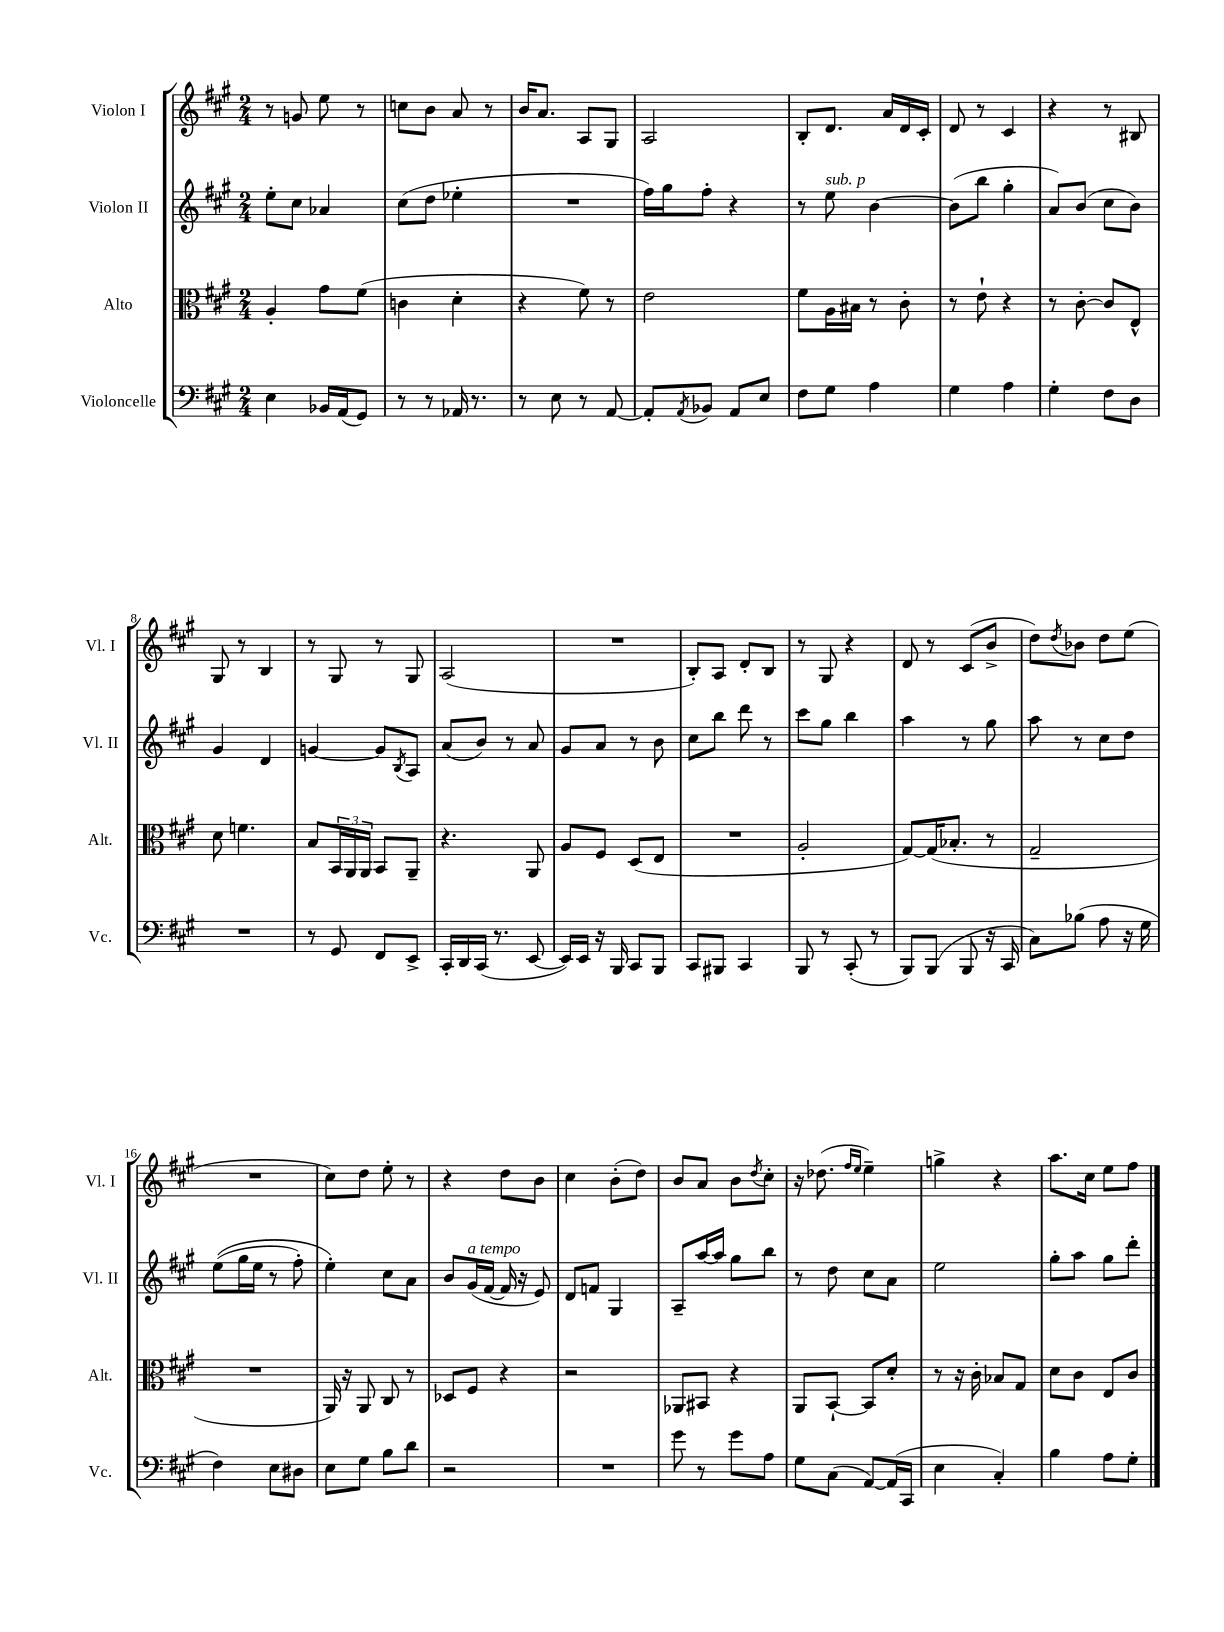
<<
\new StaffGroup <<
\new Staff = "s0" \with { instrumentName = "Violon I" shortInstrumentName = "Vl. I" } {
    \clef treble \key a \major \numericTimeSignature \time 2/4
    r8 g'8 e''8 r8 |
    c''8 b'8 a'8 r8 |
    b'16 a'8. a8 gis8 |
    a2 |
    b8-. d'8. a'16 d'16 cis'16-. |
    d'8 r8 cis'4 |
    r4 r8 bis8 |
    gis8 r8 b4 |
    r8 gis8 r8 gis8 |
    a2( |
    R2 |
    b8-.) a8 d'8-. b8 |
    r8 gis8 r4 |
    d'8 r8 cis'8( b'8-> |
    d''8) \acciaccatura { d''8 } bes'8 d''8 e''8( |
    R2 |
    cis''8) d''8 e''8-. r8 |
    r4 d''8 b'8 |
    cis''4 b'8-.( d''8) |
    b'8 a'8 b'8 \acciaccatura { d''8 } cis''8-. |
    r16 des''8.( \grace { fis''16 e''16 } e''4--) |
    g''4-> r4 |
    a''8. cis''16 e''8 fis''8 \bar "|." |
}
\new Staff = "s1" \with { instrumentName = "Violon II" shortInstrumentName = "Vl. II" } {
    \clef treble \key a \major \numericTimeSignature \time 2/4
    e''8-. cis''8 aes'4 |
    cis''8( d''8 ees''4-. |
    R2 |
    fis''16) gis''16 fis''8-. r4 |
    r8 e''8^\markup { \italic "sub. p" } b'4~ |
    b'8( b''8 gis''4-. |
    a'8) b'8( cis''8 b'8) |
    gis'4 d'4 |
    g'4~ g'8 \acciaccatura { b8 } a8 |
    a'8( b'8) r8 a'8 |
    gis'8 a'8 r8 b'8 |
    cis''8 b''8 d'''8 r8 |
    cis'''8 gis''8 b''4 |
    a''4 r8 gis''8 |
    a''8 r8 cis''8 d''8 |
    e''8(\( gis''16 e''16 r8 fis''8-.) |
    e''4-.\) cis''8 a'8 |
    b'8 gis'16^\markup { \italic "a tempo" }( fis'16~ fis'16 r16 e'8) |
    d'8 f'8 gis4 |
    a8-- a''16~ a''16 gis''8 b''8 |
    r8 d''8 cis''8 a'8 |
    e''2 |
    gis''8-. a''8 gis''8 d'''8-. \bar "|." |
}
\new Staff = "s2" \with { instrumentName = "Alto" shortInstrumentName = "Alt." } {
    \clef alto \key a \major \numericTimeSignature \time 2/4
    a4-. gis'8 fis'8( |
    c'4 d'4-. |
    r4 fis'8) r8 |
    e'2 |
    fis'8 a16 bis16 r8 cis'8-. |
    r8 e'8-! r4 |
    r8 cis'8~-. cis'8 e8-^ |
    d'8 f'4. |
    b8 \tuplet 3/2 { b,16 a,16 a,16 } b,8 a,8-- |
    r4. a,8 |
    a8 fis8 d8( e8 |
    R2 |
    a2-. |
    gis8~) gis16( bes8.-. r8 |
    gis2-- |
    R2 |
    a,16) r16 a,8 cis8 r8 |
    des8 fis8 r4 |
    r2 |
    aes,8 bis,8 r4 |
    a,8 b,8~-! b,8 d'8-. |
    r8 r16 cis'16-. bes8 gis8 |
    d'8 cis'8 e8 cis'8 \bar "|." |
}
\new Staff = "s3" \with { instrumentName = "Violoncelle" shortInstrumentName = "Vc." } {
    \clef bass \key a \major \numericTimeSignature \time 2/4
    e4 bes,16 a,16( gis,8) |
    r8 r8 aes,16 r8. |
    r8 e8 r8 a,8~ |
    a,8-. \acciaccatura { a,8 } bes,8 a,8 e8 |
    fis8 gis8 a4 |
    gis4 a4 |
    gis4-. fis8 d8 |
    R2 |
    r8 gis,8 fis,8 e,8-> |
    cis,16-. d,16 cis,16( r8. e,8~ |
    e,16) e,16 r16 b,,16 cis,8 b,,8 |
    cis,8 bis,,8 cis,4 |
    b,,8 r8 cis,8-.( r8 |
    b,,8) b,,8( b,,8 r16 cis,16 |
    cis8) bes8( a8 r16 gis16 |
    fis4) e8 dis8 |
    e8 gis8 b8 d'8 |
    r2 |
    R2 |
    gis'8 r8 gis'8 a8 |
    gis8 cis8( a,8~) a,16( cis,16 |
    e4 cis4-.) |
    b4 a8 gis8-. \bar "|." |
}
>>
>>
